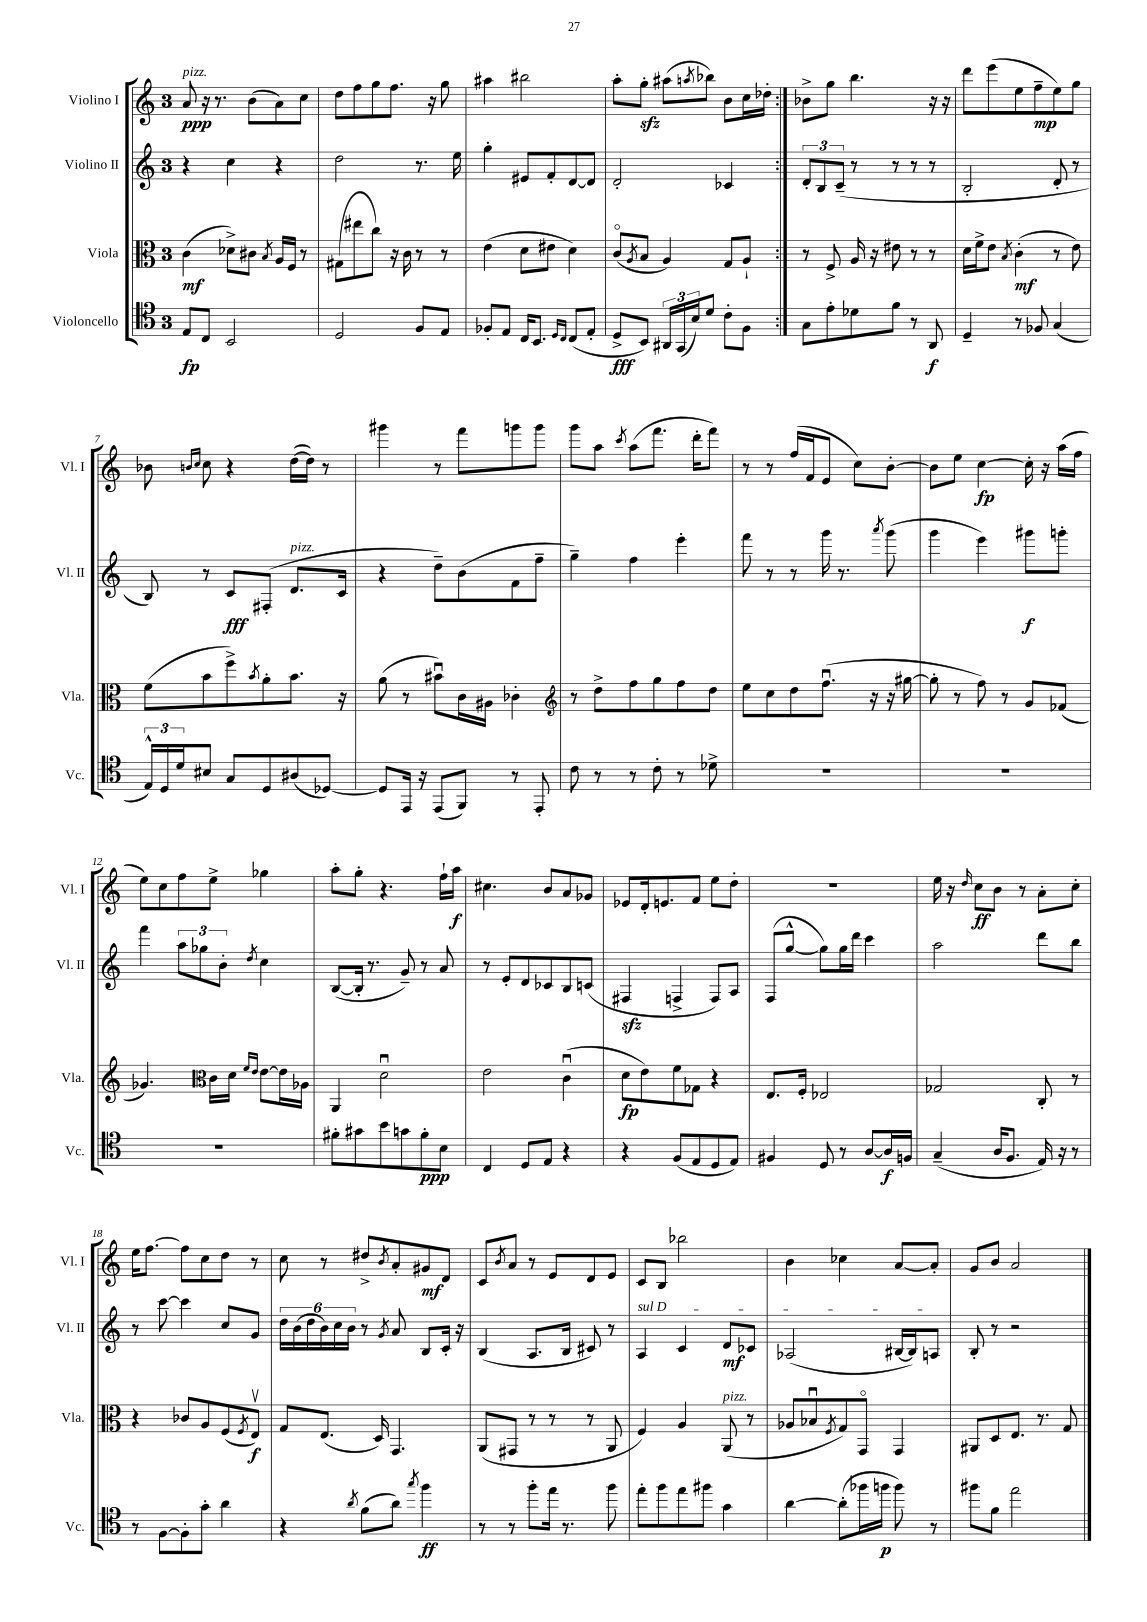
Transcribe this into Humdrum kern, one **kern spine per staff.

**kern	**kern	**kern	**kern
*staff4	*staff3	*staff2	*staff1
*clefC4	*clefC3	*clefG2	*clefG2
*k[]	*k[]	*k[]	*k[]
*M3/4	*M3/4	*M3/4	*M3/4
8E/L	(4c\	4r	8a/
8C/J	.	.	16r
.	.	.	8.r
2BB/	8d-^\L)	4cc\	.
.	8c#\J	.	(8b\L
.	8qB/	.	.
.	16A/LL	4r	8a\)
.	16F/JJ	.	.
.	8r	.	8cc\J
=	=	=	=
2D/	(8G#\L	2dd\	8dd\L
.	8ee#\	.	8ff\
.	8cc\J)	.	8gg\
.	16r	.	8.ff\J
.	16c\	.	.
8F/L	8r	8.r	.
.	.	.	16r
8E/J	8r	.	8gg\
.	.	16ee\	.
=	=	=	=
8F-'/L	(4e\	4gg'\	4aa#\
8E/J	.	.	.
16C/LK	8d\L	8e#/L	2bb#\
8.BB/J	.	.	.
.	8e#\J	8f'/	.
16qqD/LL	.	.	.
16qqC/JJ	.	.	.
(8C/L	4d\)	[8d/	.
8E'/J	.	8d/]J	.
=	=	=	=
8D^/L	(8co/L	2d'/	8aa'\L
.	8qA/	.	.
8BB/J)	8B/J	.	8gg'\J
24AA#/LL	4A/)	.	(8aa#\L
(24GG/	.	.	.
24B/J)	.	.	.
.	.	.	8qaa/
8d/J	.	.	8bb-\J)
8c'\L	8G/L	4c-/	8b\L
8F\J	8A`/J	.	16cc\L
.	.	.	16dd-'\JJ
=:|!	=:|!	=:|!	=:|!
8G\L	8r	12d'/L	8b-^\L
.	.	12B/	.
8e'\	8F^/	.	8gg\J
.	.	(12c~/J	.
8d-\	16A/	8r	4.bb\
.	16r	.	.
8f\J	8e#\	8r	.
8r	8r	8r	.
8AA/	8r	8r	16r
.	.	.	16r
=	=	=	=
4D~/	16d\LL	2B'/	8ddd\L
.	16f^\J	.	.
.	8e\J	.	(8eee\
.	8qB/	.	.
8r	(4c'\	.	8ee\
8F-/	.	.	8ff~\
(4G/	8r	8d'/	8ee\)
.	8e\)	8r	8gg\J
=	=	=	=
24E^^/LL)	(8f\L	8B/)	8b-\
24D/	.	.	.
24d/J	.	.	.
.	.	.	16qqb/LL
.	.	.	16qqcc/JJ
8B#/J	8b\	8r	8cc\
8G/L	8ff^\)	8c/L	4r
.	8qb/	.	.
8D/	8a'\	(8F#'/J	.
(8A#/	8.b\J	8.d/L	([16dd\LL
.	.	.	16dd\]JJ)
[8D-/J)	.	.	8r
.	16r	16c/Jk	.
=	=	=	=
8D-/]L	(8a\	4r	4ggg#\
16EE/Jk	8r	.	.
16r	.	.	.
(8EE/L	8b#u\L)	8dd~\L)	8r
8FF/J)	16c\L	(8b\	8fff\L
.	16A#\JJ	.	.
8r	4c-'\	8f\	8ggg\
8EE'/	.	8ff~\J	8ggg\J
=	=	=	=
*	*clefG2	*	*
8c\	8r	4gg~\)	8ggg\L
8r	8dd^\L	.	8aa\J
.	.	.	8qccc/
8r	8ff\	4ff\	(8aa\L
8c'\	8gg\	.	8.fff\J
8r	8ff\	4eee'\	.
.	.	.	16ddd'\LK
8d-^\	8dd\J	.	8fff\J)
=	=	=	=
2.r	8ee\L	8fff\	8r
.	8cc\	8r	8r
.	8dd\	8r	(16ff/LL
.	.	.	16f/J
.	(8.ffu\J	16ggg\	8e/J
.	.	8.r	.
.	.	.	8cc\L)
.	16r	.	.
.	.	8qaaa/	.
.	16r	(8ggg\	[8b'\J
.	[16gg#\	.	.
=	=	=	=
2.r	8gg#'\]	4ggg\	8b\]L
.	8r	.	8ee\J
.	8ff\)	4eee\)	[4cc\
.	8r	.	.
.	8g/L	8ggg#\L	16cc'\]
.	.	.	16r
.	(8f-/J	8ggg'\J	(16aa\LL
.	.	.	16ff\JJ
=	=	=	=
2.r	4.g-/)	4fff\	8ee\L)
.	.	.	8cc\
.	.	12aa\L	8ff\
.	.	12gg-\	.
*	*clefC3	*	*
.	16c\LL	.	8ee^\J
.	.	12b'\J	.
.	16d\JJ	.	.
.	16qqf/LL	.	.
.	16qqe/JJ	8qdd/	.
.	[8e\L	4cc\	4gg-\
.	16e\]L	.	.
.	16A-\JJ	.	.
=	=	=	=
8f#'\L	4AA/	([8B/L	8aa'\L
8g#\	.	16B'/]Jk	8gg'\J
.	.	8.r	.
8b\	2du\	.	4.r
8g\	.	8g~/)	.
8f#'\	.	8r	.
8B\J	.	8a/	16ff`\LL
.	.	.	16aa\JJ
=	=	=	=
4C/	2e\	8r	4.cc#\
.	.	8e'/L	.
8D/L	.	8d/	.
8E/J	.	8c-/	8b/L
4r	(4cu\	8B/	8a/
.	.	(8c/J	8g-/J
=	=	=	=
4r	8d\L	4F#/	8e-/L
.	8e\)	.	16d'/k
.	.	.	8.e/
(8F/L	8f\	4F^/	.
8E/	8G-\J	.	8f/J
8D/	4r	8F/L)	8ee\L
8E/J)	.	8A/J	8dd'\J
=	=	=	=
4F#/	8.E/L	(8F/L	2.r
.	.	[8gg^^/J	.
.	16F'/Jk	.	.
8D/	2E-/	8gg\]L)	.
8r	.	16gg\L	.
.	.	16ddd\JJ	.
[8A/L	.	4ccc\	.
16A/]L	.	.	.
16F/JJ	.	.	.
=	=	=	=
(4G~/	2G-/	2aa\	16ee\
.	.	.	16r
.	.	.	16qqdd/
.	.	.	8cc\L
16A/LK	.	.	8b\J
8.F/J	.	.	.
.	.	.	8r
16E/)	8C'/	8ddd\L	8a'\L
16r	.	.	.
8r	8r	8bb\J	8cc'\J
=	=	=	=
8r	4r	8r	16ee\LK
.	.	.	[8.ff\J
[8F\L	.	[8ccc\	.
8F'\]	8c-/L	4ccc\]	8ff\]L
8g'\J	8A/	.	8cc\
4a\	(8F/	8cc/L	8dd\J
.	8qF/	.	.
.	8Ev/J)	8g/J	8r
=	=	=	=
4r	8G/L	24dd\LL	8cc\
.	.	(24b\	.
.	.	24dd\	.
.	(8.E/J	24b\)	8r
.	.	24cc\	.
.	.	24b\JJ	.
8qa/	.	.	.
(8f\L	.	8r	8dd#^/L
.	16D/)	.	.
.	.	8qg/	8qb/
8a\J)	4.GG/	8a/	8a'/
8qgg/	.	.	.
4ff\	.	8B/L	8g#/
.	.	16c'/Jk	8d/J
.	.	16r	.
=	=	=	=
8r	(8AA/L	(4B/	8c/L
.	.	.	8qb/
8r	8GG#/J	.	8a/J
8ff'\L	8r	8.A/L	8r
16ee\Jk	8r	.	8e/L
8.r	.	16B/Jk	.
.	8r	8c#/)	8d/
8ff\	8AA/	8r	8e/J
=	=	=	=
8ee'\L	4F/)	4A/	8c/L
8ff\	.	.	8B/J
8ee\	4A/	4c/	2bb-\
8ff#\J	.	.	.
4g\	(8AA/	8d/L	.
.	8r	8c-/J	.
=	=	=	=
[4a\	8A-/L	(2A-/	4b\
.	8B-u/	.	.
.	8qF/	.	.
(8a'\]L	8G/)	.	4cc-\
16ff-\L	8GGo/J	.	.
16ff\JJ	.	.	.
8ff\)	4GG/	[16B#/LL	[8a/L
.	.	16B#/]J)	.
8r	.	8A/J	8a'/]J
=	=	=	=
8ff#\L	8AA#/L	8B'/	8g/L
8f\J	8D/	8r	8b/J
2ee\	8.E/J	2r	2a/
.	8.r	.	.
.	8G/	.	.
==	==	==	==
*-	*-	*-	*-
